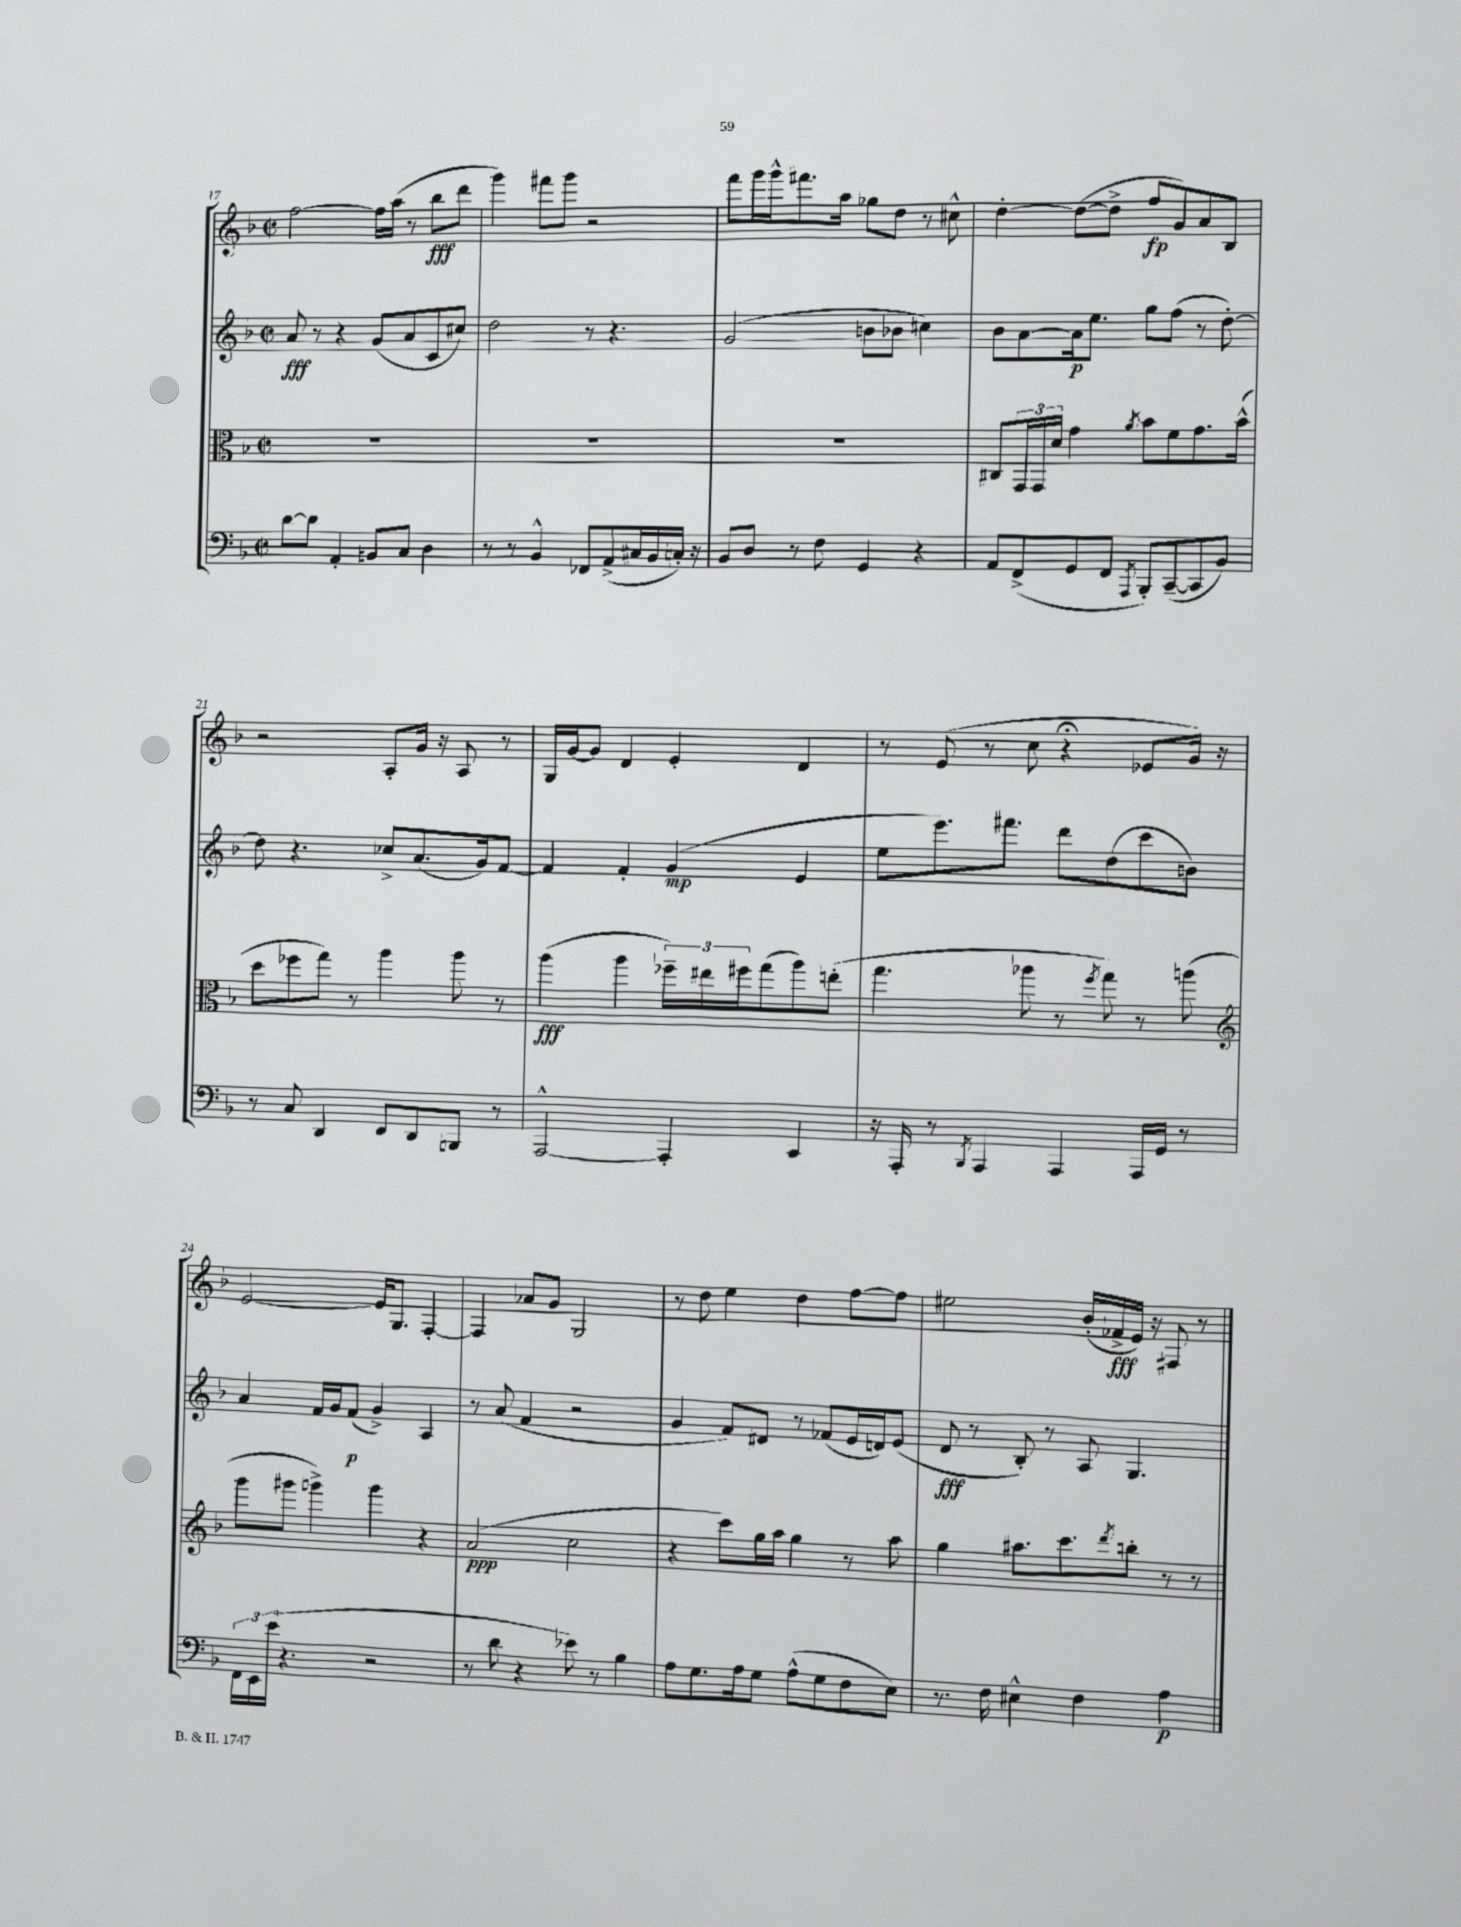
<<
\new StaffGroup <<
\new Staff = "s0" {
    \clef treble \key f \major \defaultTimeSignature \time 2/2
    f''2~ f''16 a''16( r8 bes''8\fff d'''8 |
    g'''4) fis'''8 g'''8 r2 |
    f'''8 g'''16 g'''16-^ fis'''8. a''16 ges''8 d''8 r8 cis''8-^ |
    d''4~-. d''8~( d''8-> f''8\fp g'8) a'8 bes8 |
    r2 a8-. g'16 r16 a8 r8 |
    g16 g'16~ g'8 d'4 e'4-. d'4 |
    r8 e'8( r8 c''8 r4\fermata ees'8 g'16) r16 |
    e'2~ e'16 g8. f4~-. |
    f4 aes'8 g'8 g2 |
    r8 d''8 e''4 d''4 f''8~ f''8 |
    eis''2 bes'16-.( fes'16->\fff e'16) r16 fis8 r8 \bar "|." |
}
\new Staff = "s1" {
    \clef treble \key f \major \defaultTimeSignature \time 2/2
    a'8\fff r8 r4 g'8( a'8 c'8 cis''8) |
    d''2 r8 r4. |
    g'2( b'8 bes'8 cis''4) |
    bes'8 a'8~ a'16\p e''8. g''8 f''8( r8 d''8~-.) |
    d''8 r4. ces''8-> a'8.( g'16) f'8~ |
    f'4 f'4-. g'4\mp( e'4 |
    e''8 e'''8.) fis'''8. d'''8 d''8( c'''8 b'8) |
    a'4 f'16 g'16 f'8\p( g'4->) a4 |
    r8 a'8( f'4 r2 |
    g'4 f'8) dis'8 r8 fes'8( e'16 d'16) e'8( |
    d'8\fff r8 bes8-.) r8 a8 g4. \bar "|." |
}
\new Staff = "s2" {
    \clef alto \key f \major \defaultTimeSignature \time 2/2
    R1 |
    R1 |
    R1 |
    cis8 \tuplet 3/2 { g,16 g,16 d'16 } g'4 \acciaccatura { a'8 } bes'8 f'8 g'8. bes'16-^( |
    d''8 fes''8 g''8) r8 a''4 a''8 r8 |
    a''4\fff( a''4 \tuplet 3/2 { fes''16--) eis''16 fis''16 } g''8( a''8) e''8-.( |
    g''4. aes''8 r8 \acciaccatura { f''8 } g''8) r8 a''8( |
    \clef treble g'''8 gis'''8 g'''4->) g'''4 r4 |
    a'2\ppp( c''2 |
    r4 c'''8) g''16 a''16 g''4 r8 a''8 |
    g''4 ais''8. c'''8. \acciaccatura { d'''8 } b''8-. r8 r8 \bar "|." |
}
\new Staff = "s3" {
    \clef bass \key f \major \defaultTimeSignature \time 2/2
    d'8~ d'8 a,4-. b,8 c8 d4 |
    r8 r8 bes,4-^ fes,8 a,8->( cis16 bes,16 c16-.) r16 |
    bes,8 d8 r8 f8 g,4 r4 |
    a,8 f,8->( g,8 f,8 \acciaccatura { a,,8 } bes,,8-.) c,8~--( c,8 bes,8) |
    r8 c8 d,4 e,8 d,8 b,,8 r8 |
    a,,2~-^ a,,4-. c,4 |
    r16 a,,16-. r8 \acciaccatura { bes,,8 } a,,4 a,,4 a,,16 g,16 r8 |
    \tuplet 3/2 { f,16 e,16 e'16( } r4. r2 |
    r8 d'8 r4 ees'8) r8 bes4 |
    a8 g8. a16 g8 a8-^( g8 f8 e8) |
    r8. f16 eis4-^ f4 a4\p \bar "|." |
}
>>
>>
\layout { \context { \Score currentBarNumber = #17 } }
